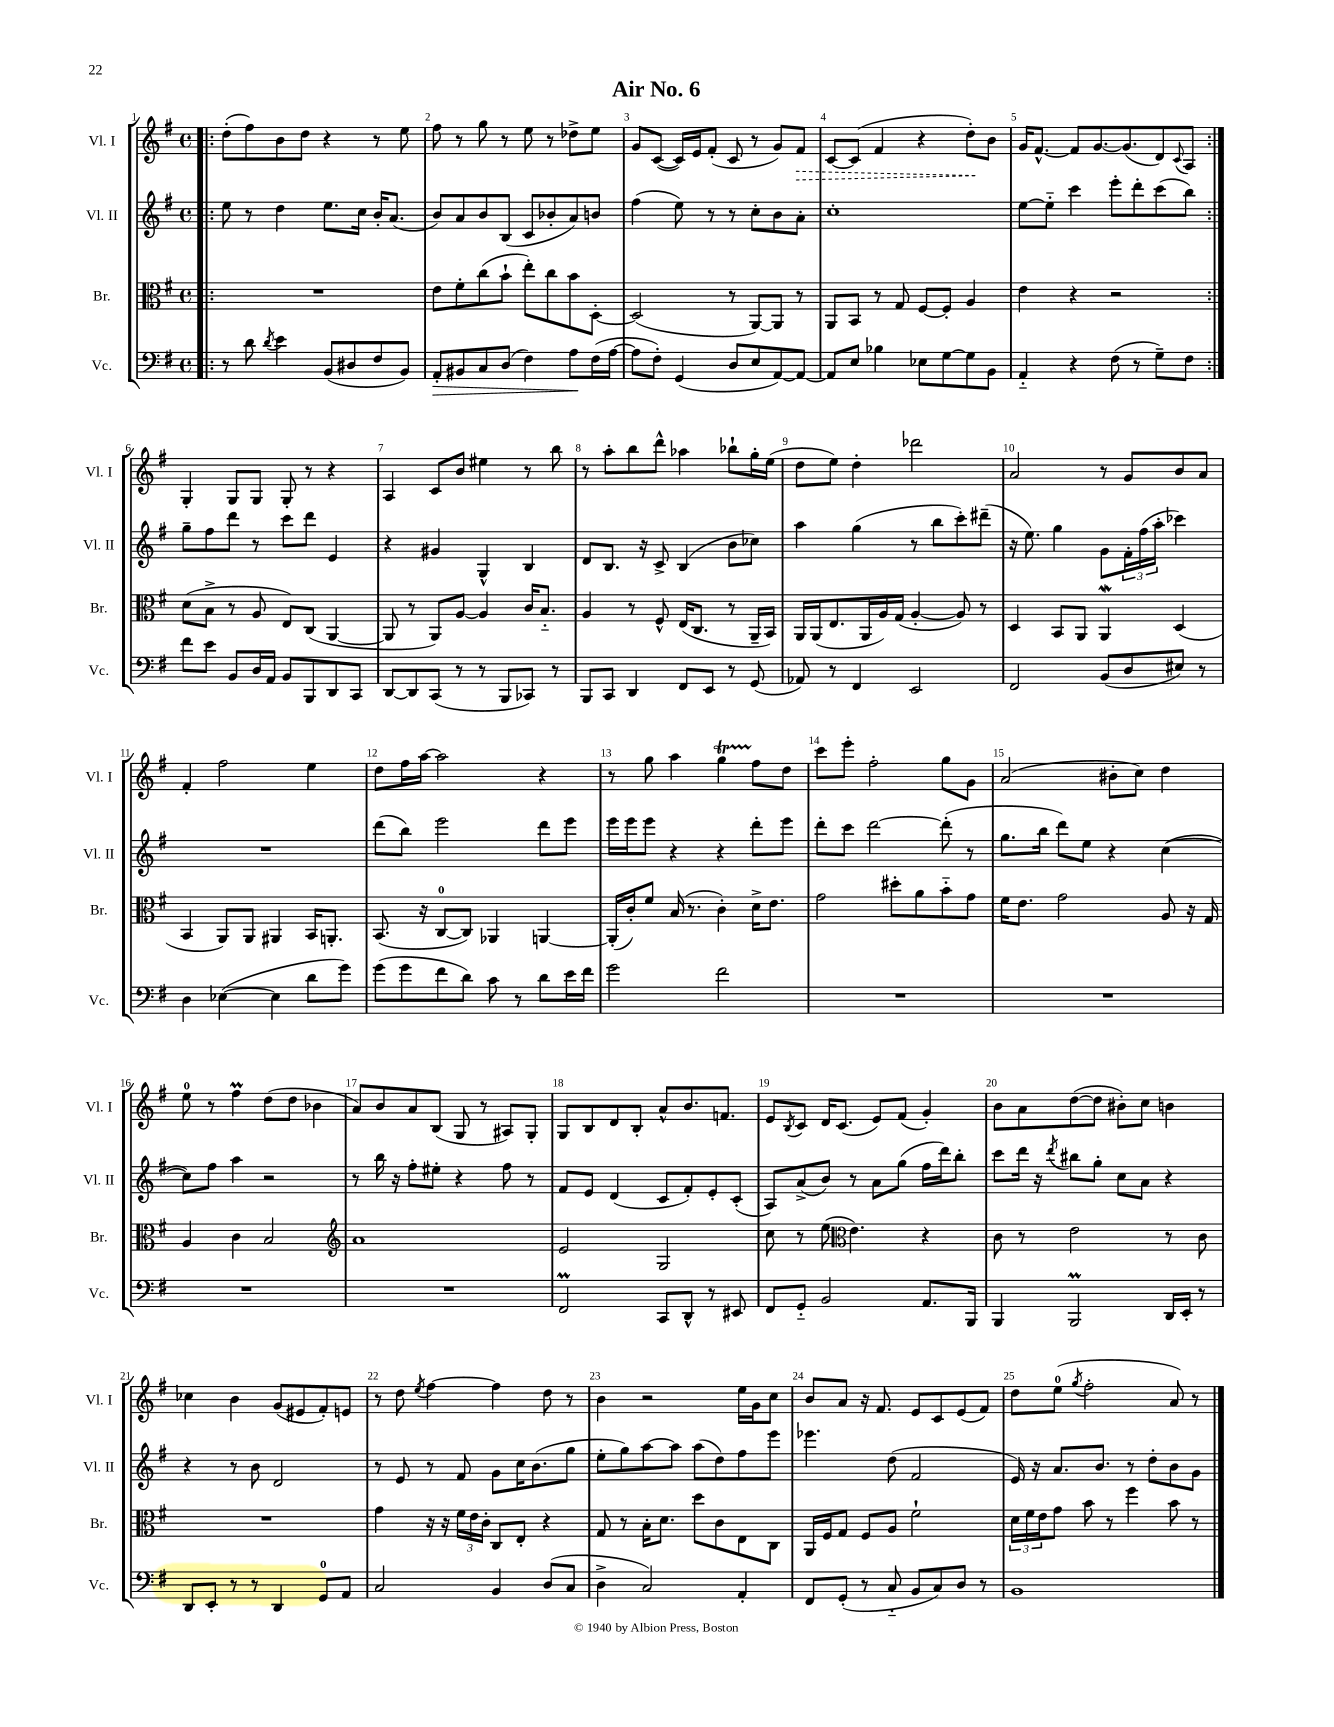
\header { title = "Air No. 6" }
<<
\new StaffGroup <<
\new Staff = "s0" \with { instrumentName = "Vl. I" shortInstrumentName = "Vl. I" } {
    \clef treble \key g \major \defaultTimeSignature \time 4/4
    \repeat volta 2 { \bar ".|:" d''8-.( fis''8) b'8 d''8 r4 r8 e''8 |
    fis''8 r8 g''8 r8 e''8 r8 des''8-> e''8 |
    g'8 c'8~( c'16) e'16 fis'8-.( c'8 r8 g'8) \once \override Hairpin.style = #'dashed-line fis'8\> |
    c'8~ c'8( fis'4 r4 d''8-.\!) b'8 |
    g'16 fis'8.~-^ fis'8 g'8.~ g'8.( d'8) \appoggiatura { c'8 } a8 | }
    g4-. g8 g8 g8-. r8 r4 |
    a4 c'8 b'8 eis''4 r8 b''8 |
    r8 a''8-. b''8 d'''8-^ aes''4 bes''8-! g''16-. e''16( |
    d''8 e''8) d''4-. des'''2 |
    a'2 r8 g'8 b'8 a'8 |
    fis'4-. fis''2 e''4 |
    d''8 fis''16 a''16~ a''2 r4 |
    r8 g''8 a''4 g''4\startTrillSpan fis''8\stopTrillSpan d''8 |
    c'''8 e'''8-. fis''2-. g''8 g'8 |
    a'2( bis'8-. c''8) d''4 |
    e''8-0 r8 fis''4\prall d''8( d''8 bes'4 |
    a'8) b'8 a'8 b8( g8 r8 ais8) g8-. |
    g8 b8 d'8 b8-. a'8-^ b'8. f'8. |
    e'8 \acciaccatura { b8 } c'8 d'16 c'8.( e'8) fis'8( g'4-.) |
    b'8 a'8 d''8~( d''8 bis'8-.) c''8 b'4 |
    ces''4 b'4 g'8( eis'8 fis'8-.) e'8 |
    r8 d''8 \acciaccatura { e''8 } fis''4~ fis''4 d''8 r8 |
    b'4 r2 e''16 g'16 c''8 |
    b'8 a'8 r16 fis'8. e'8 c'8 e'8( fis'8) |
    d''8 e''8-0( \acciaccatura { g''8 } fis''2-. a'8) r8 \bar "|." |
}
\new Staff = "s1" \with { instrumentName = "Vl. II" shortInstrumentName = "Vl. II" } {
    \clef treble \key g \major \defaultTimeSignature \time 4/4
    \repeat volta 2 { \bar ".|:" e''8 r8 d''4 e''8. c''16 b'16-. a'8.( |
    b'8) a'8 b'8 b8( c'8 bes'8-. a'8) b'8 |
    fis''4( e''8) r8 r8 c''8-. b'8 a'8-. |
    c''1-. |
    e''8~ e''8-_ c'''4 e'''8-. d'''8-. c'''8( b''8) | }
    g''8-- fis''8 d'''8 r8 c'''8 d'''8 e'4 |
    r4 gis'4 g4-^ b4 |
    d'8 b8. r16 c'8-> b4( b'8 ces''8) |
    a''4 g''4( r8 b''8 c'''8-.) dis'''8--( |
    r16 e''8.) g''4 g'8 \tuplet 3/2 { fis'16-. fis''16( a''16-. } ces'''4) |
    R1 |
    d'''8( b''8) e'''2 d'''8 e'''8 |
    e'''16 e'''16 e'''8 r4 r4 d'''8-. e'''8 |
    d'''8-. c'''8 d'''2~ d'''8-.( r8 |
    g''8. b''16 d'''8) e''8 r4 c''4~( |
    c''8) fis''8 a''4 r2 |
    r8 b''16 r16 fis''8-. eis''8-. r4 fis''8 r8 |
    fis'8 e'8 d'4( c'8 fis'8-.) e'8-. c'8-.( |
    a8) a'8->( b'8) r8 a'8 g''8( fis''16 d'''16) b''8-. |
    c'''8 d'''16 r16 \acciaccatura { d'''8 } bis''8 g''8-. c''8 a'8 r4 |
    r4 r8 b'8 d'2 |
    r8 e'8 r8 fis'8 g'8 c''16 b'8.( g''8 |
    e''8-. g''8) a''8~ a''8 a''8( d''8) fis''8 e'''8 |
    ees'''4. d''8( fis'2 |
    e'16) r16 a'8. b'8. r8 d''8-. b'8 g'8 \bar "|." |
}
\new Staff = "s2" \with { instrumentName = "Br." shortInstrumentName = "Br." } {
    \clef alto \key g \major \defaultTimeSignature \time 4/4
    \repeat volta 2 { \bar ".|:" R1 |
    e'8 fis'8-. c''8( b'8-! e''8-.) c''8 b'8 d8~-. |
    d2( r8 a,8~) a,8 r8 |
    a,8 b,8 r8 g8 fis8~ fis8-. a4 |
    e'4 r4 r2 | }
    d'8( b8-> r8 a8 e8) c8( a,4~ |
    a,8 r8 a,8) a8~ a4 c'16 b8.-_ |
    a4 r8 fis8-^ e16( c8. r8 a,16-- b,16) |
    a,16 a,16( e8. a,16 a16) g16( a4~-. a8) r8 |
    d4 b,8 a,8 a,4\mordent d4( |
    b,4 a,8) a,8 ais,4 b,16 a,8.-. |
    b,8.( r16 c8-0~ c8) aes,4 a,4~ |
    a,16-.( c'16-.) fis'8 b16( r8. c'4-.) d'16-> e'8. |
    g'2 dis''8-. a'8 b'8-_ g'8 |
    fis'16 e'8. g'2 a8 r16 g16 |
    a4 c'4 b2 |
    \clef treble a'1 |
    e'2 g2 |
    c''8 r8 e''8( \clef alto e'4.) r4 |
    c'8 r8 e'2 r8 c'8 |
    R1 |
    g'4 r16 r16 \tuplet 3/2 { fis'16 e'16 c'16-. } c8 e8-. r4 |
    g8 r8 b16-. d'8. d''8 c'8 e8 c8 |
    a,16 fis16 g8 fis8 a8 fis'2-! |
    \tuplet 3/2 { d'16 fis'16 e'16 } g'8 b'8 r8 fis''4 b'8 r8 \bar "|." |
}
\new Staff = "s3" \with { instrumentName = "Vc." shortInstrumentName = "Vc." } {
    \clef bass \key g \major \defaultTimeSignature \time 4/4
    \repeat volta 2 { \bar ".|:" r8 d'8 \acciaccatura { d'8 } e'4 b,8( dis8 fis8 b,8) |
    a,8-.\> bis,8 c8 d8( fis4) a8\! fis16( a16~ |
    a8 fis8-.) g,4( d8 e8 a,8~) a,8~ |
    a,8 e8 bes4 ees8 g8~ g8 b,8 |
    a,4-_ r4 fis8( r8 g8--) fis8 | }
    fis'8 e'8 b,8 d16 a,16 b,8 b,,8 d,8 c,8 |
    d,8~ d,8 c,8( r8 r8 b,,8 ces,8) r8 |
    b,,8 c,8 d,4 fis,8 e,8 r8 g,8( |
    aes,8) r8 fis,4 e,2 |
    fis,2 b,8( d8 eis8) r8 |
    d4 ees4~( ees4 d'8 g'8) |
    g'8( g'8 fis'8 d'8) c'8 r8 d'8 e'16 fis'16 |
    g'2 fis'2 |
    R1 |
    R1 |
    R1 |
    R1 |
    fis,2\prall c,8 d,8-^ r8 eis,8 |
    fis,8 g,8-_ b,2 a,8. b,,16 |
    b,,4 b,,2\prall d,16 e,16-. r8 |
    d,8 e,8-. r8 r8 d,4 g,8-0 a,8 |
    c2 b,4 d8( c8 |
    d4-> c2) a,4-. |
    fis,8 g,8-.( r8 c8-_ b,8 c8) d8 r8 |
    b,1 \bar "|." |
}
>>
>>
\layout { \context { \Score \override BarNumber.break-visibility = ##(#f #t #t) barNumberVisibility = #all-bar-numbers-visible } }
